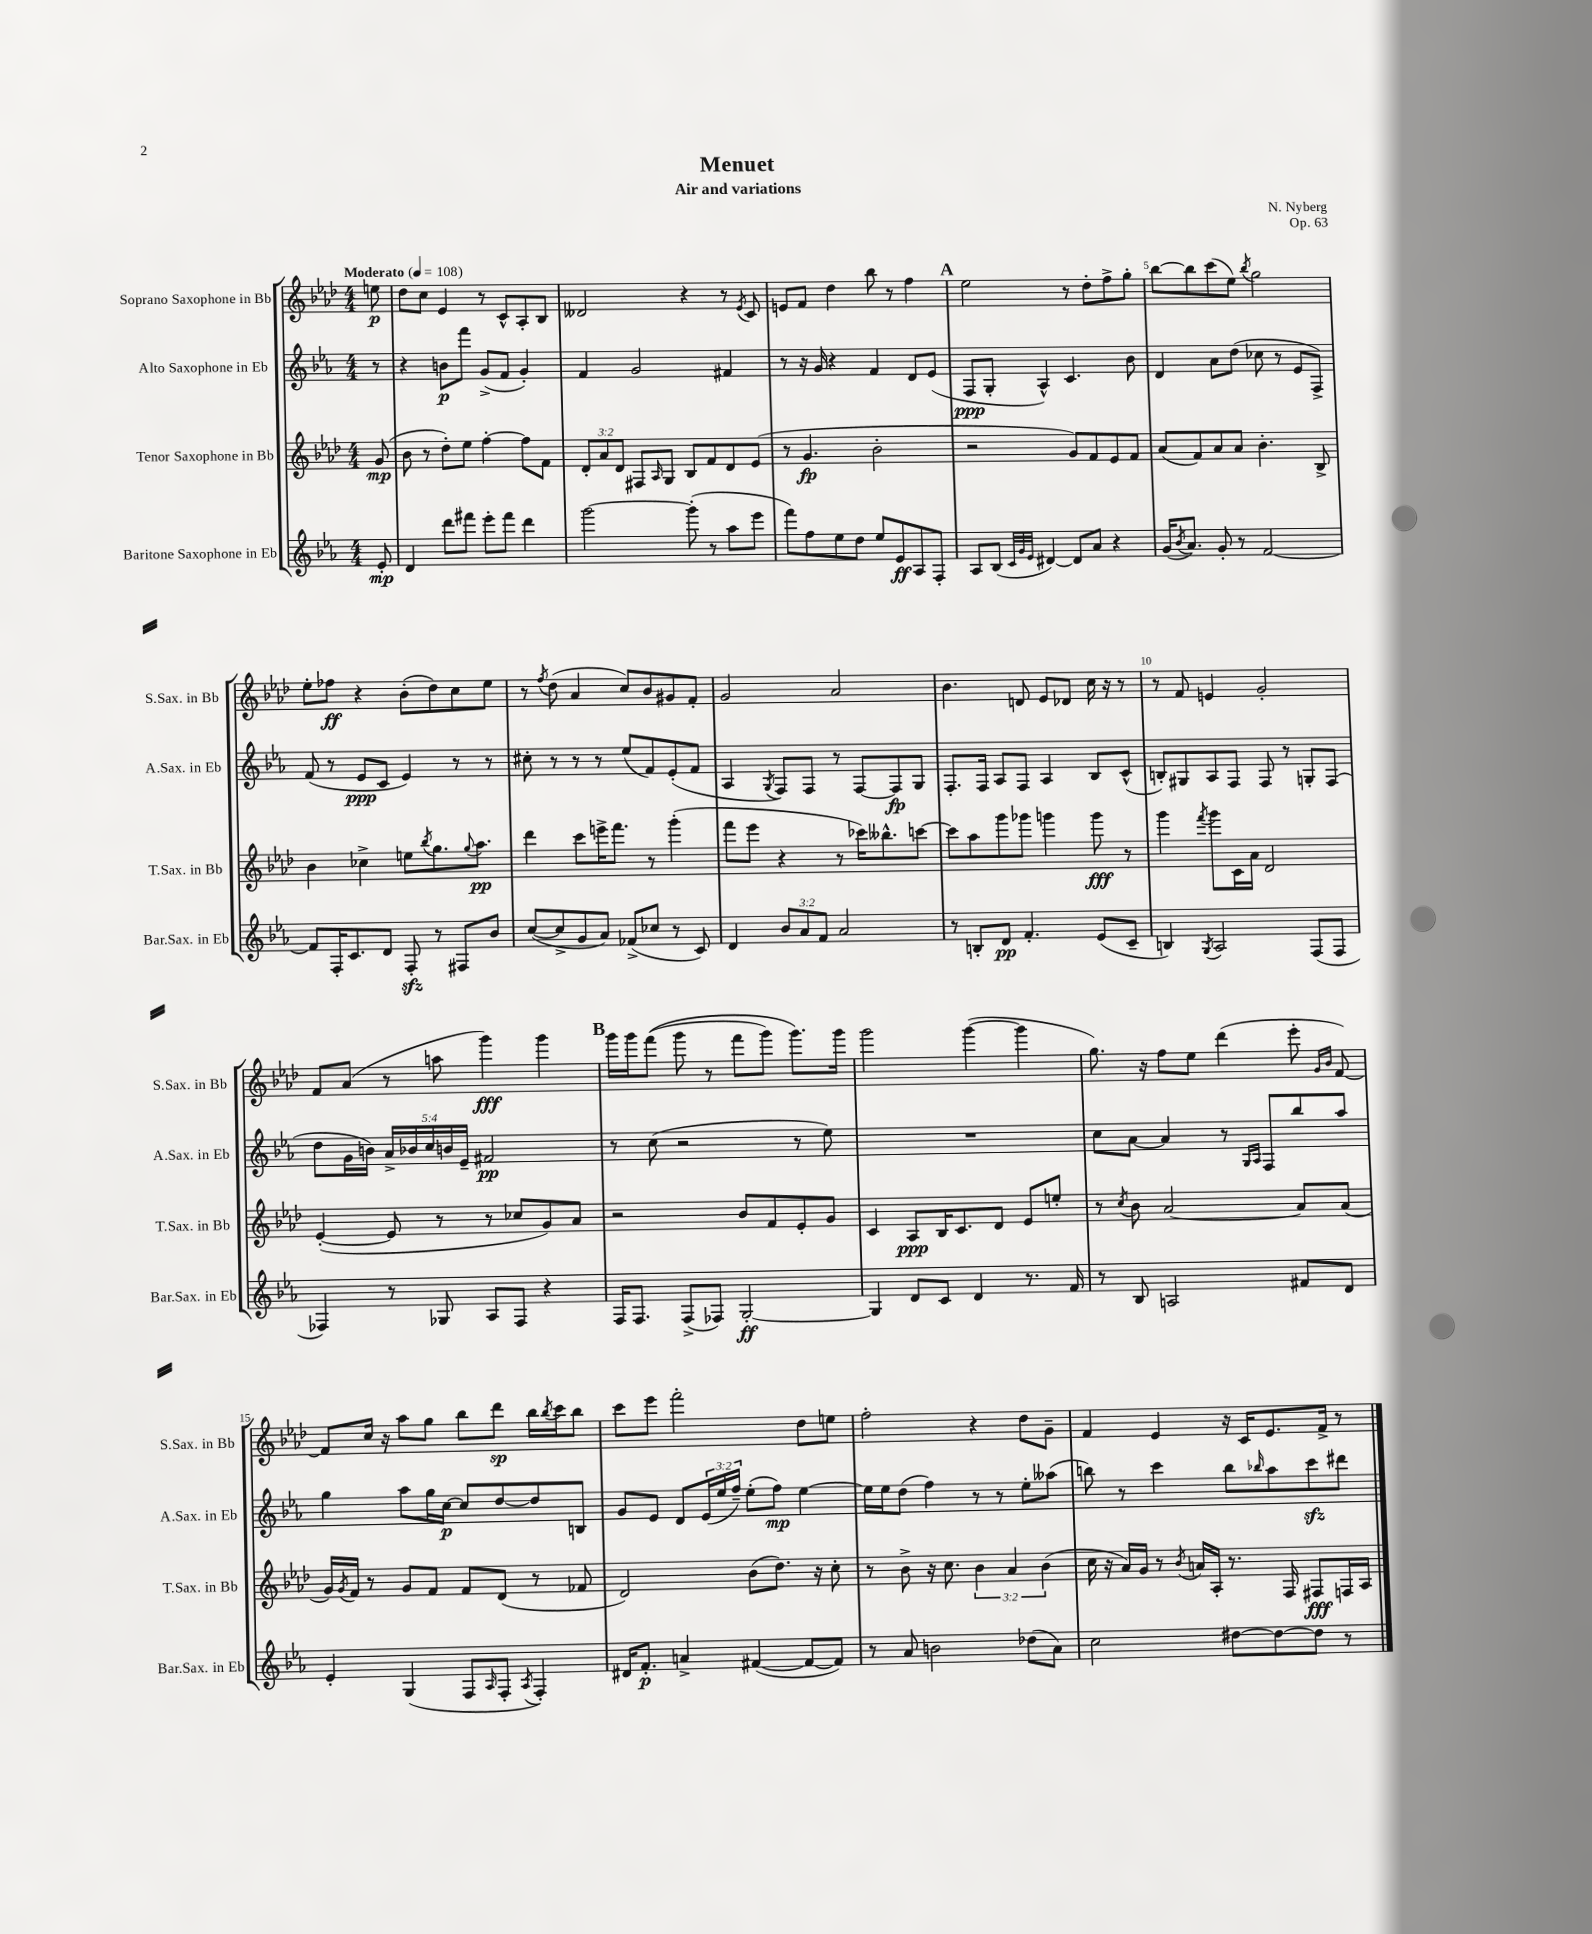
\header { title = "Menuet" composer = "N. Nyberg" subtitle = "Air and variations" opus = "Op. 63" }
<<
\new StaffGroup <<
\new Staff = "s0" \with { instrumentName = "Soprano Saxophone in Bb" shortInstrumentName = "S.Sax. in Bb" } {
    \clef treble \key aes \major \numericTimeSignature \time 4/4 \partial 8 \tempo "Moderato" 4 = 108
    e''8\p |
    des''8 c''8 ees'4 r8 c'8-^ aes8-. bes8 |
    deses'2 r4 r8 \acciaccatura { ees'8 } c'8 |
    e'8 f'8 des''4 bes''8 r8 f''4 |
    \mark \markup { \bold "A" } ees''2 r8 des''8-. f''8-> g''8-. |
    bes''8~ bes''8 c'''8( ees''8) \acciaccatura { bes''8 } g''2 |
    ees''8-. fes''8\ff r4 bes'8-.( des''8) c''8 ees''8 |
    r8 \acciaccatura { f''8 } des''8( aes'4 c''8) bes'8 gis'8 f'8-. |
    g'2 aes'2 |
    bes'4. d'8 ees'8 des'8 c''16 r16 r8 |
    r8 f'8 e'4 g'2-. |
    f'8 aes'8( r8 a''8 g'''4\fff) g'''4 |
    \mark \markup { \bold "B" } g'''16 g'''16 f'''8(\( g'''8 r8 f'''8 g'''8) g'''8.\) g'''16 |
    g'''2 g'''4~( g'''4 |
    g''8.) r16 f''8 ees''8 des'''4( ees'''8-. \grace { g'16 bes'16 } f'8~) |
    f'8 c''16 r16 aes''8 g''8 bes''8 des'''8\sp bes''16 \acciaccatura { bes''8 } c'''16 bes''8 |
    c'''8 ees'''8 f'''2-. des''8 e''8 |
    f''2-. r4 des''8 g'8-- |
    f'4 ees'4 r16 c'16 ees'8. f'16-> r8 \bar "|." |
}
\new Staff = "s1" \with { instrumentName = "Alto Saxophone in Eb" shortInstrumentName = "A.Sax. in Eb" } {
    \clef treble \key ees \major \numericTimeSignature \time 4/4 \override Staff.TupletNumber.text = #tuplet-number::calc-fraction-text \partial 8
    r8 |
    r4 b'8\p f'''8 g'8->( f'8 g'4-.) |
    f'4 g'2 fis'4 |
    r8 r16 g'16 r4 f'4 d'8 ees'8( |
    \mark \markup { \bold "A" } f8\ppp g8-. aes4-^) c'4. bes'8 |
    d'4 aes'8 d''8( ces''8 r8 ees'8 f8->) |
    f'8( r8 ees'8\ppp c'8 ees'4) r8 r8 |
    cis''8-. r8 r8 r8 ees''8( f'8) ees'8-.( f'8 |
    aes4 \acciaccatura { g8 } f8) f8 r8 f8~ f8\fp g8 |
    f8.-. f16 aes8 f8 aes4 bes8 c'8-^( |
    b8-.) gis8 aes8 f8 f8 r8 g8-. f8( |
    d''8 g'16 b'16) \tuplet 5/4 { aes'16-> bes'16 c''16 b'16 ees'16-- } fis'2\pp |
    \mark \markup { \bold "B" } r8 c''8( r2 r8 ees''8) |
    R1 |
    c''8 aes'8~ aes'4 r8 \grace { g16 aes16 } f8 bes''8 aes''8 |
    g''4 aes''8 g''16 c''16~\p c''8 d''8~ d''8 b8 |
    g'8 ees'8 d'8 \tuplet 3/2 { ees'16( ees''16 f''16--) } ees''8-.( f''8\mp) ees''4~ |
    ees''16 ees''16 d''8( f''4) r8 r8 ees''8-. aeses''8( |
    b''8) r8 c'''4 b''8 \grace { bes''16 } aes''8 c'''8\sfz dis'''8 \bar "|." |
}
\new Staff = "s2" \with { instrumentName = "Tenor Saxophone in Bb" shortInstrumentName = "T.Sax. in Bb" } {
    \clef treble \key aes \major \numericTimeSignature \time 4/4 \override Staff.TupletNumber.text = #tuplet-number::calc-fraction-text \partial 8
    g'8\mp( |
    bes'8 r8 des''8-.) ees''8 f''4~-. f''8 f'8 |
    \tuplet 3/2 { des'8-. aes'8 des'8 } fis8 \grace { aes16 } g8 bes8 f'8 des'8 ees'8( |
    r8 g'4.\fp bes'2-. |
    \mark \markup { \bold "A" } r2 g'8) f'8 ees'8 f'8 |
    aes'8( f'8) aes'8 aes'8 bes'4.-. bes8-> |
    bes'4 ces''4-> e''8 \acciaccatura { bes''8 } g''8. \appoggiatura { g''8 } aes''8.\pp |
    des'''4 c'''8 e'''16-> f'''8. r8 g'''4-.( |
    f'''8 ees'''8 r4 r8 ces'''16) beses''8.-^ c'''8~ |
    c'''8 aes''8 g'''8 ges'''8 g'''4 g'''8\fff r8 |
    g'''4 \acciaccatura { f'''8 } g'''8 c'16 aes'16 des'2 |
    ees'4~-.( ees'8 r8 r8 ces''8 g'8) aes'8 |
    \mark \markup { \bold "B" } r2 bes'8 f'8 ees'8-. g'8 |
    c'4 aes8\ppp bes16 c'8. des'8 ees'8 e''8-. |
    r8 \acciaccatura { c''8 } bes'8 aes'2~ aes'8 aes'8( |
    g'16) \acciaccatura { g'8 } f'16 r8 g'8 f'8 f'8 des'8( r8 fes'8 |
    des'2) bes'8( des''8.) r16 c''8-. |
    r8 bes'8-> r16 c''8. \tuplet 3/2 { bes'4 aes'4 bes'4( } |
    c''16 r16 aes'16) g'16 r8 \acciaccatura { bes'8 } a'16 aes16-. r8. f16 fis8\fff f16 aes16 \bar "|." |
}
\new Staff = "s3" \with { instrumentName = "Baritone Saxophone in Eb" shortInstrumentName = "Bar.Sax. in Eb" } {
    \clef treble \key ees \major \numericTimeSignature \time 4/4 \override Staff.TupletNumber.text = #tuplet-number::calc-fraction-text \partial 8
    ees'8-.\mp |
    d'4 d'''8 fis'''8 ees'''8-. fis'''8 d'''4 |
    g'''2~ g'''8-.( r8 aes''8 ees'''8 |
    f'''8) f''8 ees''8 d''8 ees''8 ees'8\ff aes8 f8-. |
    \mark \markup { \bold "A" } aes8 bes8( \grace { c'32 g'32 ees'32 } dis'4~) dis'8 aes'8 r4 |
    g'16( \acciaccatura { bes'8 } aes'8.) g'8-. r8 f'2~ |
    f'8 f16-. c'8. d'8 f8-.\sfz r8 fis8 bes'8 |
    c''8~( c''8-> g'8 aes'8) fes'8->( ces''8 r8 c'8) |
    d'4 \tuplet 3/2 { bes'8 aes'8 f'8 } aes'2 |
    r8 b8-. d'8\pp f'4.-. ees'8( c'8-- |
    b4) \acciaccatura { g8 } aes2 f8( f8 |
    fes4) r8 ges8 aes8 fes8 r4 |
    \mark \markup { \bold "B" } f16 f8. f8->( fes8) g2~-.\ff |
    g4 d'8 c'8 d'4 r8. f'16 |
    r8 bes8 a2 fis'8 d'8 |
    ees'4-. g4( f8 \grace { aes16 } f8-. \acciaccatura { aes8 } f4-.) |
    dis'16 f'8.-.\p a'4-> fis'4~( fis'8~ fis'8) |
    r8 aes'8 b'2 des''8( aes'8) |
    c''2 dis''8~ dis''8~ dis''8 r8 \bar "|." |
}
>>
>>
\layout { \context { \Score \override BarNumber.break-visibility = ##(#f #t #t) barNumberVisibility = #(every-nth-bar-number-visible 5) } }
